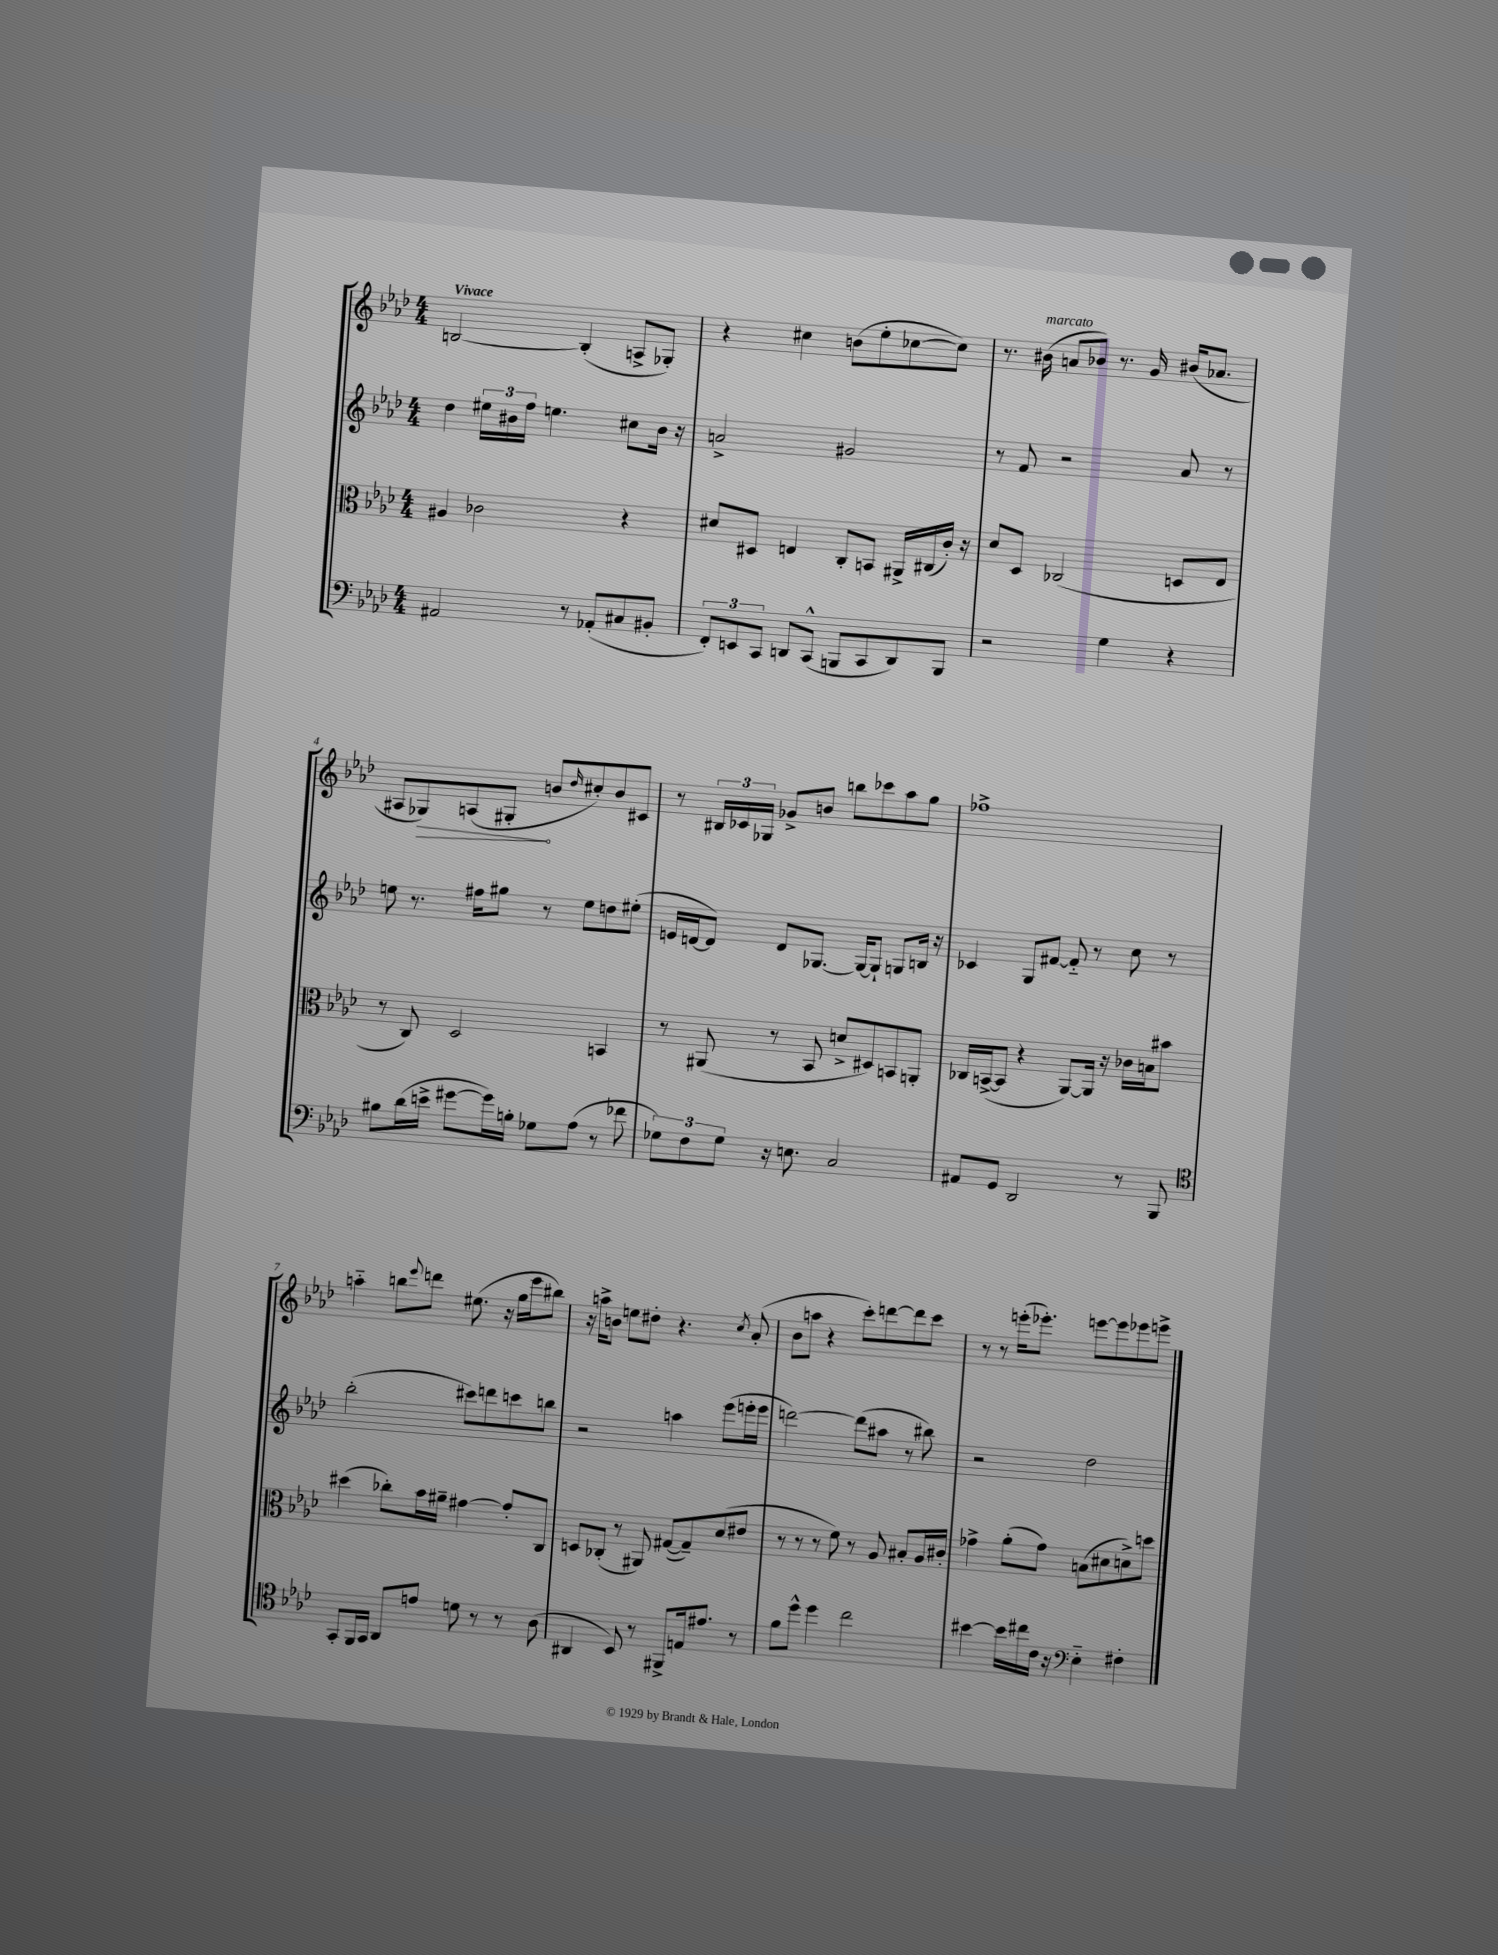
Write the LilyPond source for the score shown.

<<
\new StaffGroup <<
\new Staff = "s0" {
    \clef treble \key aes \major \numericTimeSignature \time 4/4 \tempo "Vivace"
    b2~ b4-.( a8-> ges8-.) |
    r4 cis''4 b'8( ees''8-. ces''8~ ces''8) |
    r8. bis'16^\markup { \italic "marcato" }( a'8 bes'8) r8. g'16 bis'16( aes'8. |
    ais8 \once \override Hairpin.circled-tip = ##t ges8\>) a8( gis8-.\! b'8 \grace { des''16 } cis''8-.) b'8 cis'8 |
    r8 \tuplet 3/2 { bis16 ces'16 ges16 } ges'8-> b'8 b''8 ces'''8 aes''8 g''8 |
    fes''1-> |
    a''4-_ b''8 \appoggiatura { ees'''8 } d'''8 eis''8.( r16 g''16 ees'''16 bis''8) |
    r16 a''16-> b'8 e''8 dis''8-. r4. \acciaccatura { c''8 } aes'8-.( |
    bes'8 a''8 r4 c'''8-.) d'''8~ d'''8 c'''8 |
    r8 r8 e'''16-.( ees'''8.-.) e'''8~ e'''8 ees'''8 e'''8-> \bar "|." |
}
\new Staff = "s1" {
    \clef treble \key aes \major \numericTimeSignature \time 4/4
    des''4 \tuplet 3/2 { eis''16 bis'16 f''16 } e''4. cis''8 bis'16 r16 |
    a'2-> gis'2 |
    r8 f'8 r2 aes'8 r8 |
    e''8 r8. fis''16 gis''8 r8 e''8 d''8 eis''8-.( |
    e'16 d'16~ d'8) d'8 ges8.~ ges16~ ges8-! g8 b16 r16 |
    ces'4 g8 fis'8~ fis'8-_ r8 c''8 r8 |
    bes''2-.( cis'''8) d'''8 c'''8 b''8 |
    r2 a''4 ees'''8( e'''16-. e'''16 |
    d'''2~) d'''8( ais''8 r8 bis''8) |
    r2 des''2 \bar "|." |
}
\new Staff = "s2" {
    \clef alto \key aes \major \numericTimeSignature \time 4/4
    ais4 ces'2 r4 |
    dis'8 dis8 e4 c8-. b,8 ais,16-> cis16( c'16-.) r16 |
    des'8 des8 ces2( d8 ees8 |
    r8 c8) des2 b,4 |
    r8 ais,8( r8 bes,8 d'8-> dis8) b,8 a,8-. |
    ces16 b,16~->( b,8 r4 aes,8~) aes,16 r16 ces'16 b16 bis'8 |
    dis''4( ces''8-.) bes'16 ais'16-- gis'4~ gis'8-. c8 |
    d8 ces8-.( r8 ais,8) gis8~( gis8--) des'8( eis'8 |
    r8 r8 r8 f'8) r8 aes8 bis8-. aes16 cis'16-. |
    ges'4-> aes'8-.( ges'8) b8( dis'8 d'8->) d''8 \bar "|." |
}
\new Staff = "s3" {
    \clef bass \key aes \major \numericTimeSignature \time 4/4
    ais,2 r8 aes,8-.( cis8 bis,8-. |
    \tuplet 3/2 { f,8-.) e,8 c,8 } d,8 c,8-^( b,,8 c,8 d,8) b,,8 |
    r2 g4 r4 |
    bis8 des'16( e'16-> gis'8~ gis'16) b16-. ges8 aes8( r8 fes'8 |
    \tuplet 3/2 { ges8) f8 ges8 } r16 e8. c2 |
    ais,8 g,8 des,2 r8 bes,,8 |
    \clef tenor g,8-. f,16 g,16 aes,8 e'8 d'8 r8 r8 aes8( |
    ais,4 bes,8) r8 fis,8-> e16 eis'8. r8 |
    f'8 des''8-^ des''4 c''2 |
    bis'4~ bis'16 cis''16 c'16 r16 \clef bass ees4-_ fis4-. \bar "|." |
}
>>
>>
